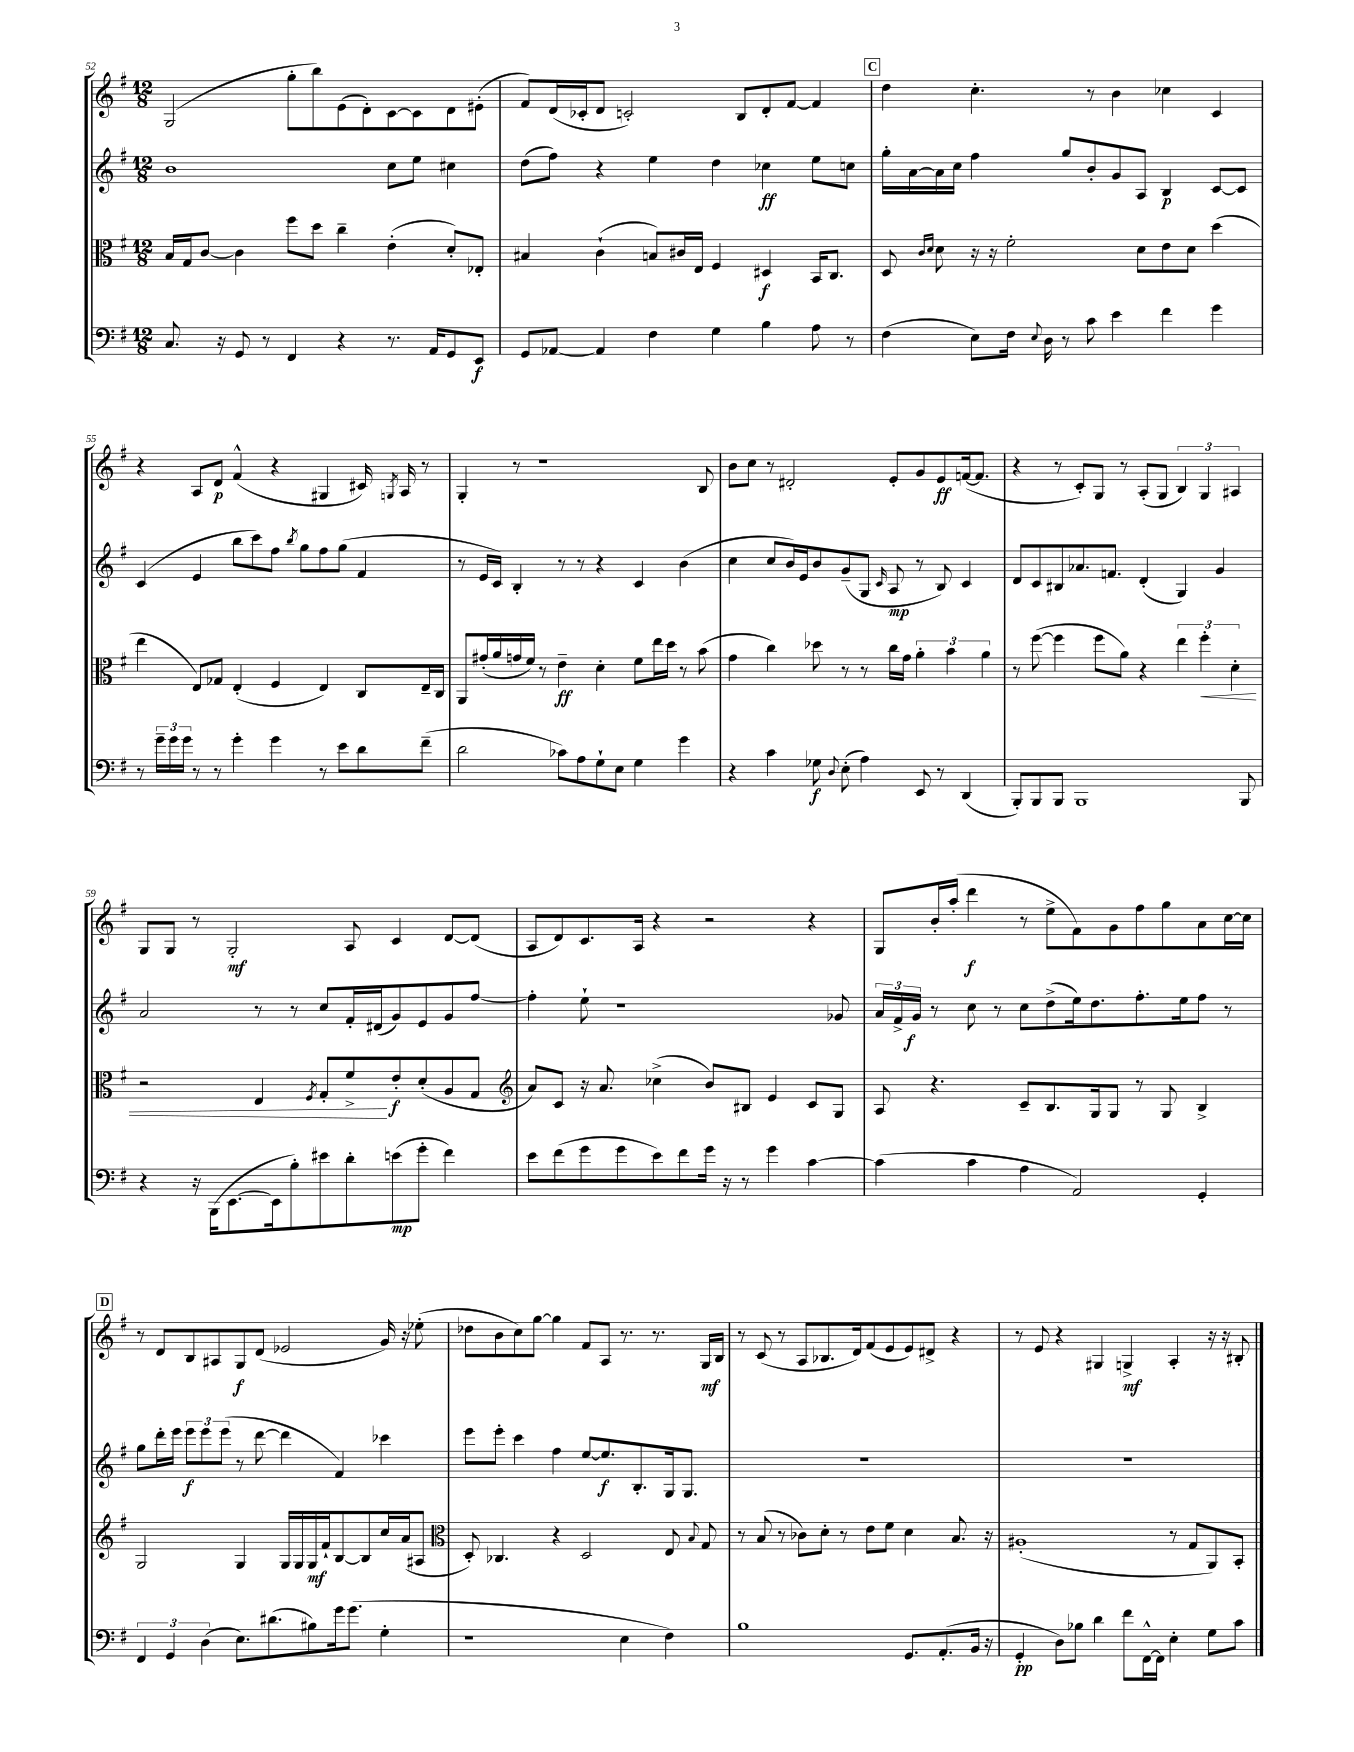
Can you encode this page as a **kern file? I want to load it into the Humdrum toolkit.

**kern	**dynam	**kern	**dynam	**kern	**dynam	**kern	**dynam
*part4	*part4	*part3	*part3	*part2	*part2	*part1	*part1
*staff4	*staff4	*staff3	*staff3	*staff2	*staff2	*staff1	*staff1
*clefF4	*	*clefC3	*	*clefG2	*	*clefG2	*
*k[f#]	*	*k[f#]	*	*k[f#]	*	*k[f#]	*
*M12/8	*	*M12/8	*	*M12/8	*	*M12/8	*
=52	=52	=52	=52	=52	=52	=52	=52
8.C/	.	16B/LL	.	1b	.	(2G/	.
.	.	16G/J	.	.	.	.	.
.	.	[8c/J	.	.	.	.	.
16r	.	.	.	.	.	.	.
8GG/	.	4c\]	.	.	.	.	.
8r	.	.	.	.	.	.	.
4FF#/	.	8ff#\L	.	.	.	8gg'\L	.
.	.	8dd\J	.	.	.	8bb\)	.
4r	.	4cc~\	.	.	.	(8e\	.
.	.	.	.	.	.	8d'\)	.
8.r	.	(4e'\	.	8cc\L	.	[8c\	.
.	.	.	.	8ee\J	.	8c\]	.
16AA/KL	.	.	.	.	.	.	.
8GG/	.	8d'/L)	.	4cc#X\	.	8d\	.
8EE/J	f	8E-X'/J	.	.	.	(8e#X'\J	.
=53	=53	=53	=53	=53	=53	=53	=53
8GG/L	.	4B#X/	.	(8dd\L	.	8f#/L)	.
[8AA-X/J	.	.	.	8ff#\J)	.	(16d/L	.
.	.	.	.	.	.	16c-X'/J	.
4AA-/]	.	(4c`\	.	4r	.	8d/J	.
.	.	.	.	.	.	2cn'/)	.
4F#\	.	8Bn/L)	.	4ee\	.	.	.
.	.	16c#X/L	.	.	.	.	.
.	.	16E/JJ	.	.	.	.	.
4G\	.	4F#/	.	4dd\	.	.	.
.	.	.	.	.	.	8B/L	.
4B\	.	4D#X/	f	4cc-X\	ff	8d'/	.
.	.	.	.	.	.	[8f#/J	.
8A\	.	16BB/KL	.	8ee\L	.	4f#/]	.
.	.	8.C/J	.	.	.	.	.
8r	.	.	.	8ccn\J	.	.	.
!!LO:REH:place=s1:t=C
=54	=54	=54	=54	=54	=54	=54	=54
(4F#\	.	8D/	.	16gg'\LL	.	4dd\	.
.	.	.	.	[16a\	.	.	.
.	.	16qqc/LL	.	.	.	.	.
.	.	16qqd/JJ	.	.	.	.	.
.	.	8d\	.	16a\]	.	.	.
.	.	.	.	16cc\JJ	.	.	.
8E\L)	.	16r	.	4ff#\	.	4.cc'\	.
.	.	16r	.	.	.	.	.
16F#\Jk	.	2f#'\	.	.	.	.	.
8qqE/	.	.	.	.	.	.	.
16D\	.	.	.	.	.	.	.
8r	.	.	.	8gg/L	.	.	.
8c\	.	.	.	8b'/	.	8r	.
4e\	.	.	.	8g/	.	4b\	.
.	.	8d\L	.	8A/J	.	.	.
4f#\	.	8e\	.	4B/	p	4cc-X\	.
.	.	8d\J	.	.	.	.	.
4g\	.	(4dd\	.	[8c/L	.	4c/	.
.	.	.	.	8c/J]	.	.	.
!!LO:LB:g=z
=55	=55	=55	=55	=55	=55	=55	=55
8r	.	4ee\	.	(4c/	.	4r	.
24g~\LL	.	.	.	.	.	.	.
24g\	.	.	.	.	.	.	.
24g\JJ	.	.	.	.	.	.	.
8r	.	8E/L)	.	4e/	.	8A/L	.
8r	.	8G-X/J	.	.	.	8d/J	p
4g'\	.	(4E'/	.	8bb\L	.	(4f#^^/	.
.	.	.	.	8ccc\)	.	.	.
4g\	.	4F#/	.	8ff#\J	.	4r	.
.	.	.	.	8qbb/	.	.	.
.	.	.	.	8gg\L	.	.	.
8r	.	4E/)	.	8ff#\	.	4G#X/	.
8e\L	.	.	.	(8gg\J	.	.	.
8d\	.	8C/L	.	4f#/	.	16c#X/)	.
.	.	.	.	.	.	8qGn/	.
.	.	.	.	.	.	16A/	.
(8f#~\J	.	16E~/L	.	.	.	8r	.
.	.	16C/JJ	.	.	.	.	.
=56	=56	=56	=56	=56	=56	=56	=56
2d\	.	8AA/L	.	8r	.	4G'/	.
.	.	(16g#X'/L	.	16e/LL	.	.	.
.	.	16a/	.	16c/JJ)	.	.	.
.	.	16gn/	.	4B'/	.	8r	.
.	.	16f#/JJ)	.	.	.	.	.
.	.	8r	.	.	.	1r	.
8c-X\L)	.	4e~\	ff	8r	.	.	.
8A\	.	.	.	8r	.	.	.
8G`\	.	4d'\	.	4r	.	.	.
8E\J	.	.	.	.	.	.	.
4G\	.	8f#\L	.	4c/	.	.	.
.	.	16ee\L	.	.	.	.	.
.	.	16dd\JJ	.	.	.	.	.
4g\	.	8r	.	(4b\	.	.	.
.	.	(8b\	.	.	.	8B/	.
=57	=57	=57	=57	=57	=57	=57	=57
4r	.	4g\	.	4cc\	.	8b\L	.
.	.	.	.	.	.	8cc\J	.
4c\	.	4cc\)	.	8cc/L	.	8r	.
.	.	.	.	16b/L)	.	2d#X'/	.
.	.	.	.	16e/J	.	.	.
8G-X\	f	8dd-X\	.	8b/	.	.	.
8qqD/	.	.	.	.	.	.	.
(8E'\	.	8r	.	(8g~/	.	.	.
4A\)	.	8r	.	8G/J	.	.	.
.	.	.	.	16qqc/	.	.	.
.	.	16cc\LL	.	8A/	mp	8e'/L	.
.	.	16g\JJ	.	.	.	.	.
8EE/	.	6a'\	.	8r	.	8g/	.
8r	.	.	.	8B/)	.	8e/	ff
.	.	6b\	.	.	.	.	.
(4DD/	.	.	.	4c/	.	([16fn/k	.
.	.	.	.	.	.	8.f/J]	.
.	.	6a\	.	.	.	.	.
=58	=58	=58	=58	=58	=58	=58	=58
8BBB'/L)	.	8r	.	8d/L	.	4r	.
8BBB/	.	([8ff#\	.	8c/	.	.	.
8BBB/J	.	4ff#\]	.	8B#X/	.	8r	.
1BBB	.	.	.	8.a-X/	.	8c'/L)	.
.	.	8ff#\L	.	.	.	8G/J	.
.	.	.	.	8.fn/J	.	.	.
.	.	8a\J)	.	.	.	8r	.
.	.	4r	.	(4d'/	.	(8A'/L	.
.	.	.	.	.	.	8G/J	.
.	.	6ee\	.	4G/)	.	6B/)	.
!	!	!	!LO:HP:b	!	!	!	!
.	.	6ff#'\	<	.	.	6G/	.
.	.	.	.	4g/	.	.	.
.	.	6d'\	.	.	.	6A#X/	.
8BBB/	.	.	.	.	.	.	.
!!LO:LB:g=z
=59	=59	=59	=59	=59	=59	=59	=59
4r	.	2r	.	2a/	.	8G/L	.
.	.	.	.	.	.	8G/J	.
16r	.	.	.	.	.	8r	.
(16BBB\KL	.	.	.	.	.	.	.
[8.EE\	.	.	.	.	.	2G'/	mf
.	.	4E/	.	8r	.	.	.
16EE\k]	.	.	.	.	.	.	.
8B'\)	.	.	.	8r	.	.	.
.	.	8qF#/	.	.	.	.	.
8e#X\	.	8G'/L	.	8cc/L	.	.	.
8d'\	.	8f#^/	.	16f#'/L	.	8A/	.
.	.	.	.	(16d#X/J	.	.	.
(8en\	mp	8e'/	[ f	8g/)	.	4c/	.
8g'\J	.	(8d'/	.	8e/	.	.	.
4f#\)	.	8A/	.	8g/	.	[8d/L	.
.	.	8G/J	.	[8ff#/J	.	(8d/J]	.
=60	=60	=60	=60	=60	=60	=60	=60
*	*	*clefG2	*	*	*	*	*
8e\L	.	8a/L)	.	4ff#'\]	.	8A/L	.
(8f#\	.	8c/J	.	.	.	8d/)	.
8g\	.	16r	.	8ee`\	.	8.c/	.
.	.	8.a/	.	.	.	.	.
8g\	.	.	.	1r	.	.	.
.	.	.	.	.	.	16A/Jk	.
8e\)	.	(4cc-X^\	.	.	.	4r	.
8f#\	.	.	.	.	.	.	.
16g\Jk	.	8b/L)	.	.	.	2r	.
16r	.	.	.	.	.	.	.
8r	.	8B#X/J	.	.	.	.	.
4g\	.	4e/	.	.	.	.	.
[4c\	.	8c/L	.	.	.	4r	.
.	.	8G/J	.	8g-X/	.	.	.
=61	=61	=61	=61	=61	=61	=61	=61
(4c\]	.	8A/	.	24a/LL	.	8G/L	.
.	.	.	.	24f#^/	.	.	.
.	.	.	.	24g/JJ	f	.	.
.	.	4.r	.	8r	.	16b'/L	.
.	.	.	.	.	.	(16aa'/JJ	.
4c\	.	.	.	8cc\	.	4ddd\	f
.	.	.	.	8r	.	.	.
4A\	.	8c~/L	.	8cc\L	.	8r	.
.	.	8.B/	.	(8dd^\	.	8ee^\L	.
2AA/)	.	.	.	16ee\k)	.	8f#\)	.
.	.	16G/k	.	8.dd\	.	.	.
.	.	8G/J	.	.	.	8g\	.
.	.	8r	.	8.ff#'\	.	8ff#\	.
.	.	8G/	.	.	.	8gg\	.
.	.	.	.	16ee\k	.	.	.
4GG'/	.	4B^/	.	8ff#\J	.	8a\	.
.	.	.	.	8r	.	[16cc\L	.
.	.	.	.	.	.	16cc\JJ]	.
!!LO:LB:g=z
!!LO:REH:place=s1:t=D
=62	=62	=62	=62	=62	=62	=62	=62
6FF#/	.	2G/	.	8gg\L	.	8r	.
.	.	.	.	16ddd'\L	.	8d/L	.
6GG/	.	.	.	.	.	.	.
.	.	.	.	16eee\JJ	.	.	.
.	.	.	.	12eee\L	f	8B/	.
(6D\	.	.	.	12eee\	.	.	.
.	.	.	.	.	.	8A#X/	.
.	.	.	.	(12eee\J	.	.	.
8.E\L)	.	4G/	.	8r	.	8G/	f
.	.	.	.	[8ddd\	.	(8d/J	.
(8.d#X\	.	.	.	.	.	.	.
.	.	16G/LL	.	4ddd\]	.	2e-X/	.
.	.	16G/	.	.	.	.	.
8B#X\)	.	16G/	mf	.	.	.	.
.	.	16f#`/J	.	.	.	.	.
16g\k	.	[8B/	.	4f#/)	.	.	.
(8.g\J	.	.	.	.	.	.	.
.	.	8B/]	.	.	.	.	.
4G'\	.	16cc/L	.	4ccc-X\	.	16g/)	.
.	.	(16a/J	.	.	.	16r	.
.	.	8A#X/J	.	.	.	(8ee-X'\	.
=63	=63	=63	=63	=63	=63	=63	=63
*	*	*clefC3	*	*	*	*	*
1r	.	8D'/)	.	8eee\L	.	8dd-X\L	.
.	.	4.C-X/	.	8eee'\J	.	8b\	.
.	.	.	.	4ccc\	.	8cc\)	.
.	.	.	.	.	.	[8gg\J	.
.	.	4r	.	4ff#\	.	4gg\]	.
.	.	2D/	.	[8ee/L	.	8f#/L	.
.	.	.	.	8.ee/]	f	8A/J	.
4E\	.	.	.	.	.	8.r	.
.	.	.	.	8.B'/	.	.	.
.	.	.	.	.	.	8.r	.
4F#\)	.	8E/	.	16G/k	.	.	.
.	.	.	.	8.G/J	.	.	.
.	.	8qqB/	.	.	.	.	.
.	.	8G/	.	.	.	16G/LL	mf
.	.	.	.	.	.	16B/JJ	.
=64	=64	=64	=64	=64	=64	=64	=64
1B	.	8r	.	1.r	.	8r	.
.	.	(8B/	.	.	.	(8c/	.
.	.	8r	.	.	.	8r	.
.	.	8c-X\L)	.	.	.	8A/L	.
.	.	8d'\J	.	.	.	8.B-X/	.
.	.	8r	.	.	.	.	.
.	.	.	.	.	.	16d/k)	.
.	.	8e\L	.	.	.	(8f#/	.
.	.	8f#\J	.	.	.	8e/	.
8.GG/L	.	4d\	.	.	.	8e/)	.
.	.	.	.	.	.	8d#X^/J	.
(8.AA'/	.	.	.	.	.	.	.
.	.	8.B/	.	.	.	4r	.
16BB/Jk	.	.	.	.	.	.	.
16r	.	16r	.	.	.	.	.
=65	=65	=65	=65	=65	=65	=65	=65
4GG'/	pp	(1A#X'	.	1.r	.	8r	.
.	.	.	.	.	.	8e/	.
8D\L)	.	.	.	.	.	4r	.
8B-X\J	.	.	.	.	.	.	.
4d\	.	.	.	.	.	4G#X/	.
8f#\L	.	.	.	.	.	4Gn^/	mf
[16FF#^^\L	.	.	.	.	.	.	.
16FF#\JJ]	.	.	.	.	.	.	.
4E'\	.	8r	.	.	.	4A'/	.
.	.	8G/L	.	.	.	.	.
8G\L	.	8AA/)	.	.	.	16r	.
.	.	.	.	.	.	16r	.
8c\J	.	8BB'/J	.	.	.	8B#X'/	.
==	==	==	==	==	==	==	==
*-	*-	*-	*-	*-	*-	*-	*-
